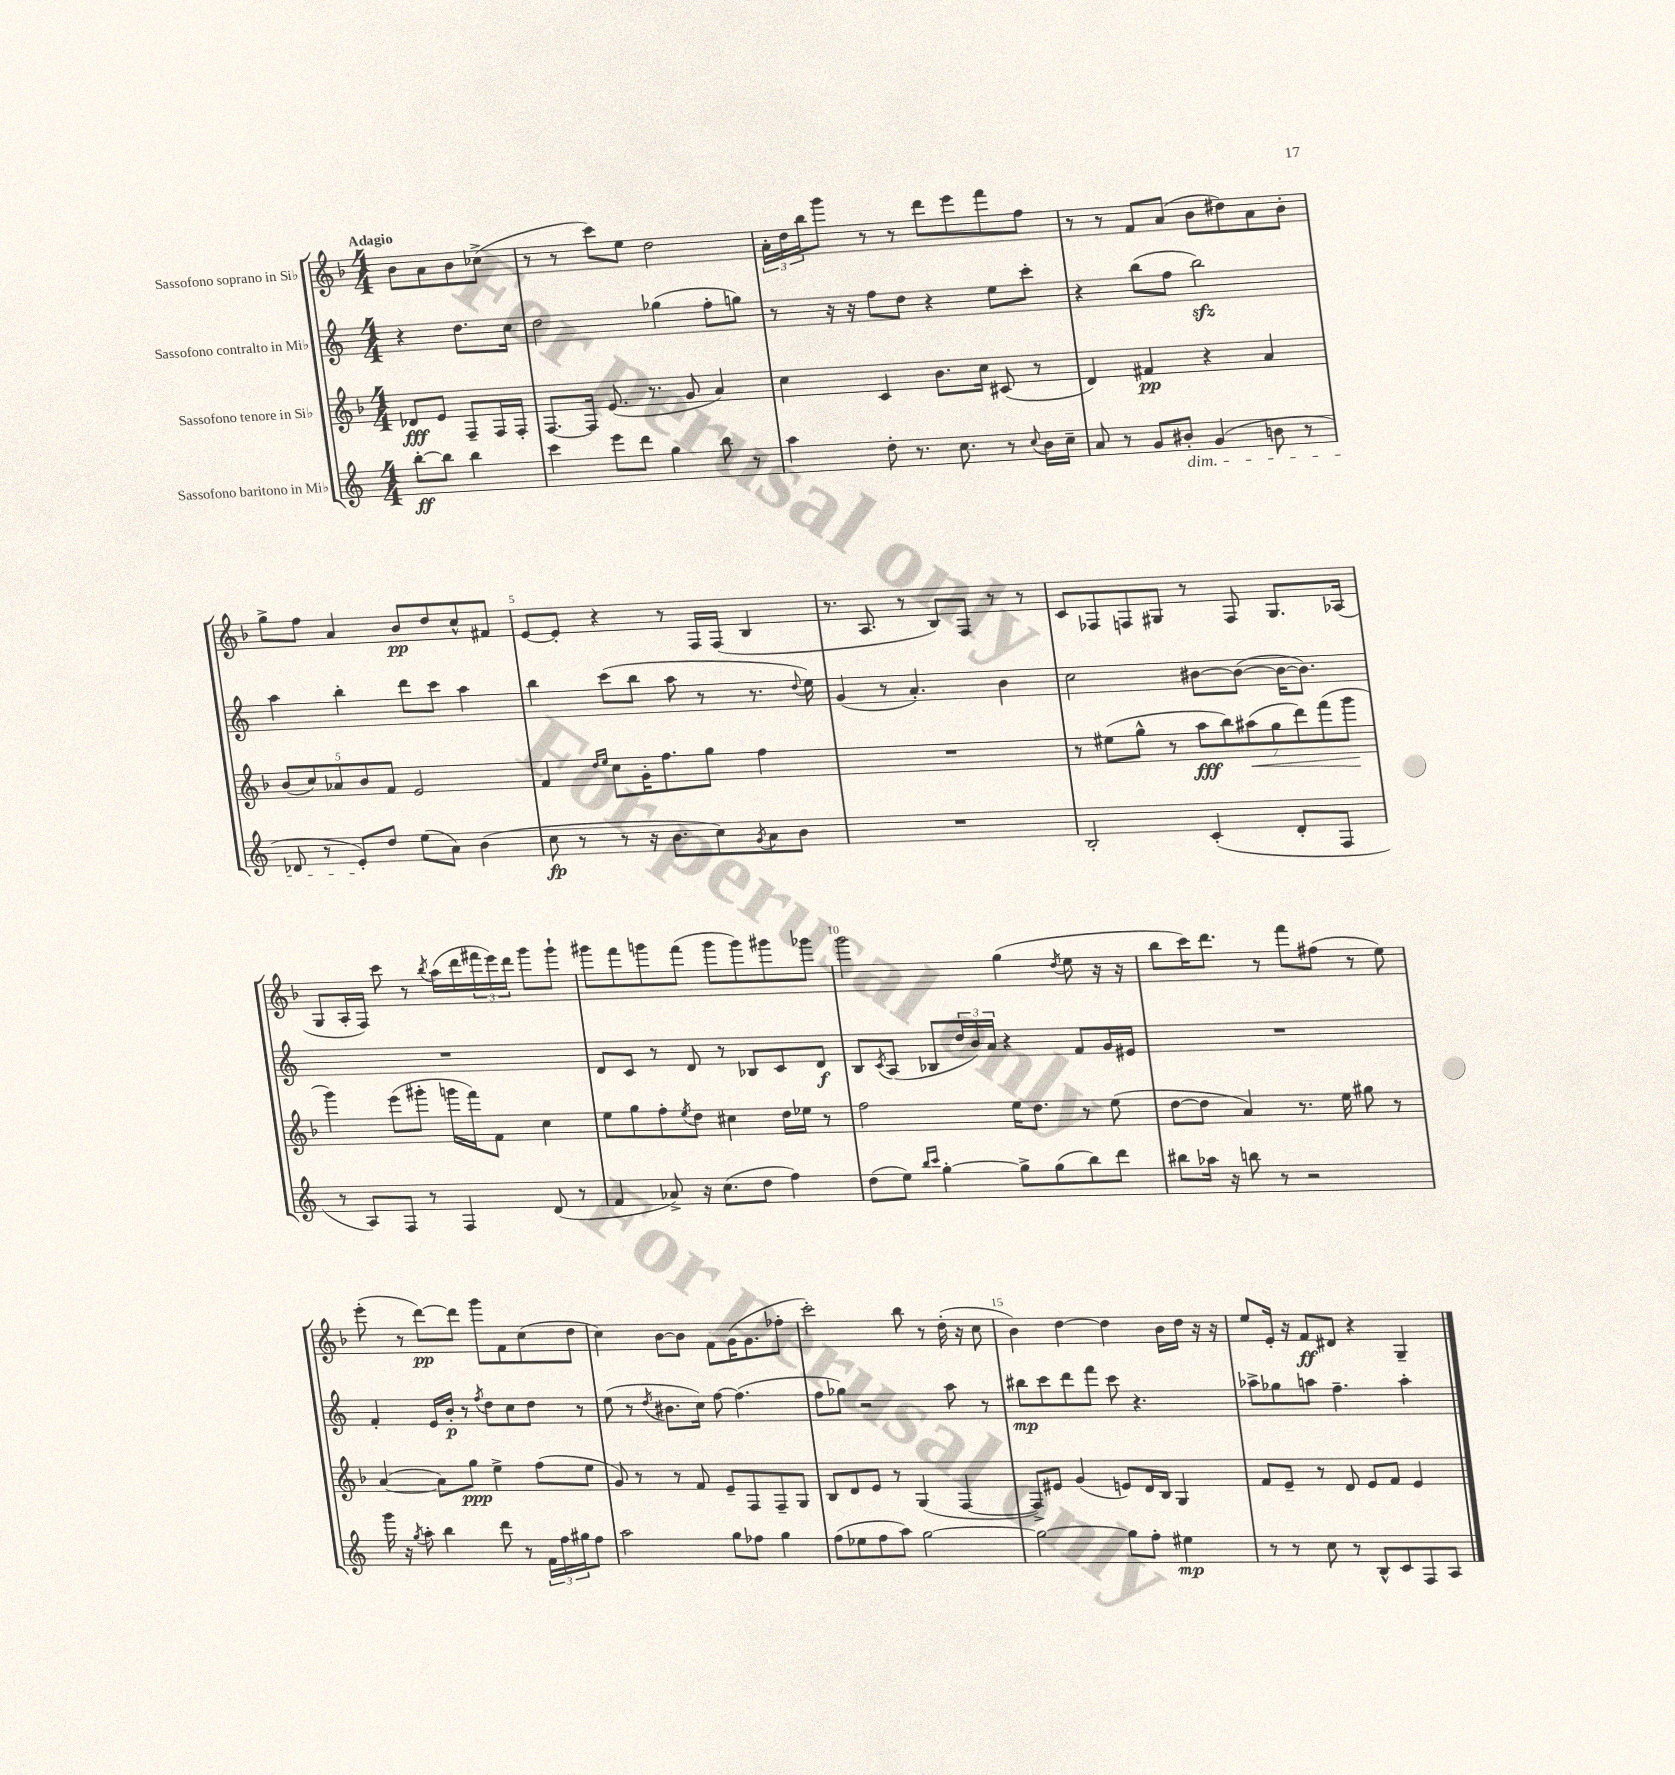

**kern	**kern	**kern	**kern
*staff4	*staff3	*staff2	*staff1
*clefG2	*clefG2	*clefG2	*clefG2
*k[]	*k[b-]	*k[]	*k[b-]
*M4/4	*M4/4	*M4/4	*M4/4
[8bb'\L	8d-/L	4r	8b-\L
8bb\]J	8e/J	.	8a\
4bb\	8F~/L	8.dd\L	8b-\
.	16F/L	.	(8cc-^\J
.	16F'/JJ	16cc\Jk	.
=	=	=	=
4ccc\	[8.F/L	2dd\	8r
.	.	.	8r
.	16F/]Jk	.	.
8eee\L	(8.e/	.	8ccc\L)
8ddd\J	.	.	8ee\J
.	8.r	.	.
4gg\	.	(4gg-\	2dd\
.	8g/	.	.
8bb\	4a/)	8ff'\L	.
8r	.	8gg\J)	.
=	=	=	=
4aa\	4cc\	8r	24a'\LL
.	.	.	24dd\
.	.	.	24bb-\J
.	.	16r	8ggg\J
.	.	16r	.
8dd'\	4c/	8ff\L	8r
8.r	.	8dd\J	8r
.	8.b-\L	4r	8ddd\L
8.cc\	.	.	.
.	.	.	8eee\
.	16cc\Jk	.	.
8r	(8c#/	8ee\L	8fff\
8qqcc/	.	.	.
16b\LL	8r	8ccc'\J	8ff\J
16cc~\JJ	.	.	.
=	=	=	=
8a/	4d/)	4r	8r
8r	.	.	8r
8g/L	4f#/	(8bb\L	8f/L
8b#'/J	.	8ff\J	(8a/J
(4g/	4r	2bb\)	8b-\L
.	.	.	8dd#\)
8b\	4a/	.	8a\
8r	.	.	8b-'\J
=	=	=	=
8d-/	(10b-/L	4aa\	8gg^\L
.	10cc/)	.	.
8r	.	.	8ff\J
.	10a-/	.	.
8e'/L)	.	4bb'\	4a/
.	10b-/	.	.
8dd/J	.	.	.
.	10f/J	.	.
(8ee\L	2e/	8ddd\L	8b-/L
8a\J)	.	8ccc\J	8dd/
(4b\	.	4aa\	8cc^^/
.	.	.	8f#/J
=	=	=	=
8cc\	4f/	4bb\	[8e/L
8r	.	.	8e'/]J
.	16qqdd/LL	.	.
.	16qqee/JJ	.	.
8r	8cc\L	(8ccc\L	4r
16r	16g'\K	8bb\J	.
8.b\L	8.ff\	.	.
.	.	8aa\	8r
8cc\)	8gg\J	8r	16F/LL
.	.	.	(16F/JJ
8qg/	.	.	.
8a\	4ff\	8.r	4B-/
8b\J	.	.	.
.	.	8qqdd/	.
.	.	16ee\)	.
=	=	=	=
1r	1r	(4g/	8.r
.	.	.	8.A/
.	.	8r	.
.	.	4.a'/)	8r
.	.	.	8B-/L)
.	.	.	8F/J
.	.	4b\	8r
.	.	.	8r
=	=	=	=
2B'/	8r	2cc\	8c/L
.	(8ee#\L	.	8F-/
.	8gg^^\J	.	8F/
.	8r	.	8G#/J
(4c'/	14aa\L	[8b#\L	8r
.	14bb-\)	.	.
.	.	(8b#\_J	8F/
.	(14aa#\	.	.
.	14gg\	.	.
8d'/L	.	16b#\_LK	8.G#/L
.	14ddd\)	.	.
.	.	8.b#\]J)	.
.	(14fff\	.	.
8F/J	.	.	.
.	14ggg\J	.	.
.	.	.	(16A-/Jk
=	=	=	=
8r	4ggg\)	1r	8G/L
8A/L)	.	.	16A'/L
.	.	.	16F/JJ)
8F/J	(8eee\L	.	8ccc\
8r	8ggg#'\J	.	8r
.	.	.	8qbb-/
4F/	16ggg\LL	.	(16aa\LL
.	16fff\J)	.	16ddd\
.	8f\J	.	24fff#\
.	.	.	24eee\)
.	.	.	24ddd\JJ
(8d/	4cc\	.	8ggg\L
8r	.	.	8ggg`\J
=	=	=	=
4f/	8ee\L	8d/L	8ggg#\L
.	8gg\	8c/J	8fff\
8a-^/)	8ff'\	8r	8ggg\
.	8qee/	.	.
16r	8dd\J	8d/	(8fff\J
(8.cc\L	.	.	.
.	4cc#\	8r	8ggg\L
8dd\J	.	8B-/L	8ggg\)
4ff\)	16dd\LL	8c/	8ggg#\
.	16ee-\JJ	.	.
.	8r	8d/J	8ggg-\J
=	=	=	=
(8dd\L	2ff\	8B/L	2ggg\
.	.	8qc/	.
8ee\J)	.	(8A/J	.
16qqbb/LL	.	.	.
16qqccc/JJ	.	.	.
[4gg'\	.	8B-/L	.
.	.	24dd/L	.
.	.	24b/)	.
.	.	24a/JJ	.
8gg^\]L	16ee\LK	4r	(4gg\
.	8.dd\J	.	.
(8gg\	.	.	.
.	.	.	8qdd/
8bb\)	8r	8f/L	8ee\
8ddd\J	(8ee\	16g/L	16r
.	.	16e#/JJ	16r
=	=	=	=
8bb#\L	[8dd\L	1r	8bb-\L
16aa-\Jk	8dd\]J	.	16ccc\K)
16r	.	.	8.ddd\J
8bb\	4a/)	.	.
8r	.	.	8r
2r	8.r	.	8fff\L
.	.	.	(8ff#\J
.	16ee\	.	.
.	8gg#\	.	8r
.	8r	.	8ee\)
=	=	=	=
16ggg\	([4a/	4f'/	(8eee'\
16r	.	.	.
8qgg/	.	.	.
8aa'\	.	.	8r
4bb\	8a\]L)	16e/LL	[8ddd\L)
.	.	16b'/JJ	.
.	8gg\J	8r	8ddd\]J
.	.	8qff/	.
8ddd\	4ee^\	8dd\L	8ggg\L
8r	.	8cc\	8f\
24f\LL	(8ff\L	8dd\J	(8cc\
24ff\	.	.	.
24gg#\J	.	.	.
8ff\J	8ee\J	8r	8dd\J
=	=	=	=
2aa\	8g/)	(8ee\	4cc\)
.	8r	8r	.
.	.	8qdd/	.
.	8r	8.b#\L	[8b-\L
.	8f/	.	8b-\]J
.	.	16cc\Jk)	.
8gg\L	8e~/L	[8ff\	8f\L
8ff-\J	8F/	(4.ff\]	(16g\K
.	.	.	8.g\
4gg\	8F~/	.	.
.	8G/J	.	8ff-'\J
=	=	=	=
(8ff\L	8B-/L	8ff\L	2ccc'\)
8ee-\	8d/	8gg-\J)	.
8ff\	8e/J	2r	.
8aa\J)	8r	.	.
[2gg\	(4G/	.	8bb-\
.	.	.	8r
.	[4F/	8aa\	(16dd'\
.	.	.	16r
.	.	8r	8cc\
=	=	=	=
2gg\_	8F^/]L)	8bb#\L	4b-\)
.	8e#/J	8ccc\	.
.	(4g/	8ddd\	[4dd\
.	.	8fff\J	.
8gg\]L	8e/L)	8ccc\	4dd\]
8ff'\J	16d/L	4.r	.
.	16B-/JJ	.	.
4ee#\	4G/	.	16b-\LL
.	.	.	16dd\JJ
.	.	.	16r
.	.	.	16r
=	=	=	=
8r	8f/L	8aa-^\L	8ee/L
8r	8e~/J	8gg-\	16e'/Jk
.	.	.	16r
8cc\	8r	8aa\J	8f/L
8r	8d/	4.ff~\	8d#/J
8B^^/L	8e/L	.	4r
8c/	8f/J	.	.
8F/	4e/	4aa'\	4G~/
8A/J	.	.	.
==	==	==	==
*-	*-	*-	*-
